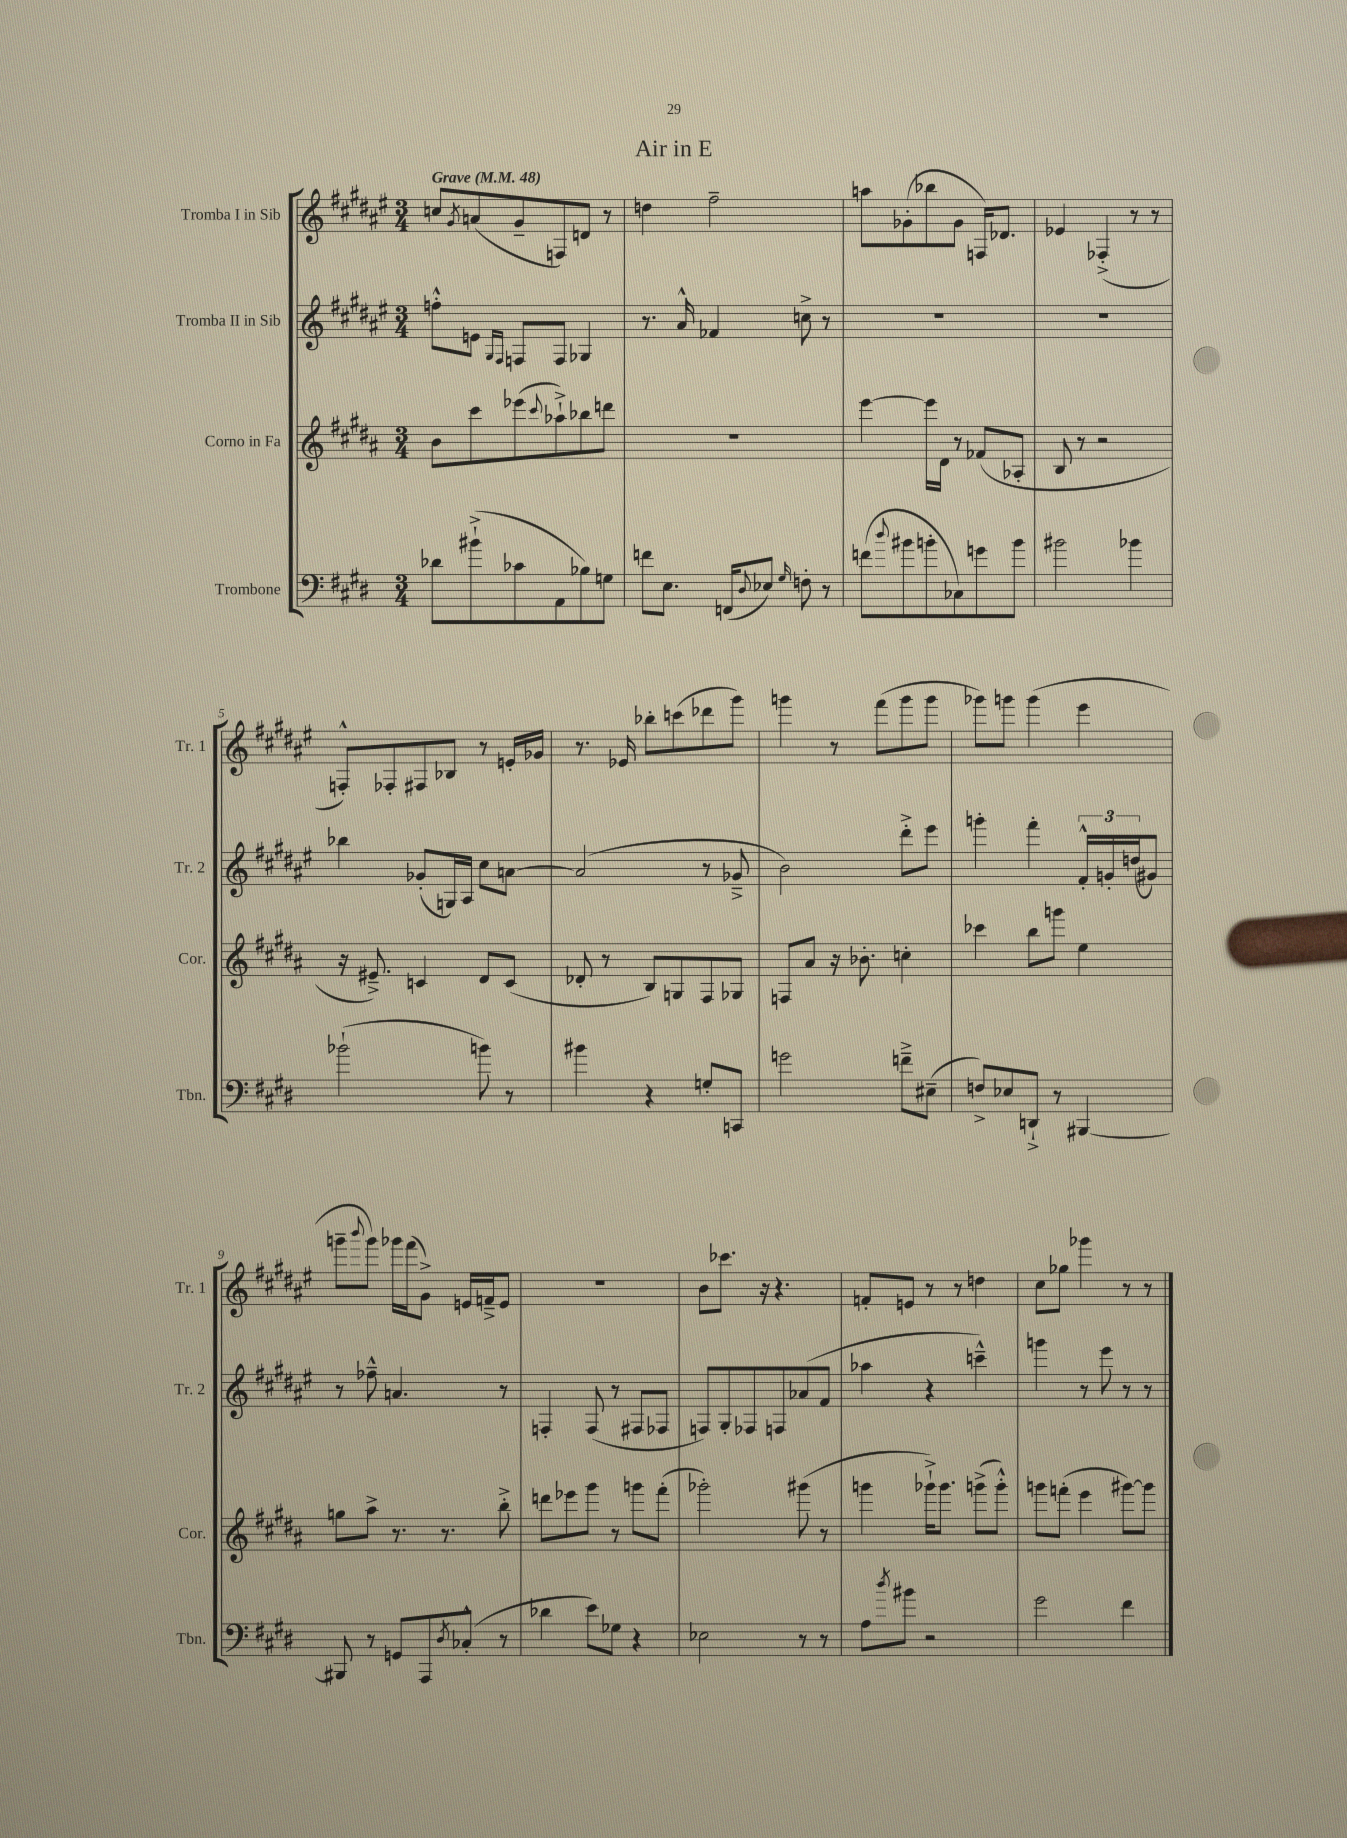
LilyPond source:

\header { title = "Air in E" }
<<
\new StaffGroup <<
\new Staff = "s0" \with { instrumentName = "Tromba I in Sib" shortInstrumentName = "Tr. 1" } {
    \clef treble \key fis \major \numericTimeSignature \time 3/4 \tempo "Grave" 4 = 48
    c''8 \acciaccatura { gis'8 } a'8( gis'8-- f8) d'8 r8 |
    d''4 fis''2-- |
    a''8 ges'8-.( bes''8 ges'8 f16) des'8. |
    ees'4 fes4-.->( r8 r8 |
    f8-.-^) fes8-. fis8 bes8 r8 e'16-. ges'16 |
    r8. ees'16 bes''8-. c'''8( des'''8 gis'''8) |
    g'''4 r8 fis'''8( g'''8 g'''8 |
    ges'''8) g'''8 g'''4( eis'''4 |
    g'''8-- \appoggiatura { b'''8 } g'''8) ges'''16 fis'''16( gis'8->) e'16 f'16---> e'8 |
    R2. |
    b'8 ces'''8. r16 r4. |
    f'8-. e'8 r8 r8 d''4 |
    cis''8 ges''8 ges'''4 r8 r8 \bar "|." |
}
\new Staff = "s1" \with { instrumentName = "Tromba II in Sib" shortInstrumentName = "Tr. 2" } {
    \clef treble \key fis \major \numericTimeSignature \time 3/4
    f''8-.-^ e'8 \grace { gis16 fis16 } f8 f8 ges4 |
    r8. ais'16-^ fes'4 c''8-> r8 |
    R2. |
    R2. |
    bes''4 ges'8-.( g16) ais16 cis''8 a'8~ |
    a'2( r8 ges'8---> |
    b'2) dis'''8-.-> eis'''8 |
    g'''4-. fis'''4-. \tuplet 3/2 { fis'16-.-^ g'16-. d''16( } gis'8) |
    r8 fes''8---^ a'4. r8 |
    f4-. f8( r8 fis8 fes8 |
    f8) gis8-. fes8 f8 aes'8( fis'8 |
    aes''4 r4 c'''4---^) |
    g'''4 r8 eis'''8 r8 r8 \bar "|." |
}
\new Staff = "s2" \with { instrumentName = "Corno in Fa" shortInstrumentName = "Cor." } {
    \clef treble \key b \major \numericTimeSignature \time 3/4
    b'8 cis'''8 ees'''8( \appoggiatura { cis'''8 } aes''8-!->) bes''8 d'''8 |
    R2. |
    e'''4~ e'''16 dis'16 r8 fes'8( aes8-. |
    b8 r8 r2 |
    r16 eis'8.--->) c'4 dis'8 c'8( |
    des'8-. r8 b8) g8 fis8 ges8 |
    f8 ais'8 r16 bes'8.-. c''4-. |
    ces'''4 b''8 g'''8 e''4 |
    g''8 ais''8-> r8. r8. b''8-.-> |
    d'''8 ees'''8 gis'''8 r8 g'''8 fis'''8-.( |
    ges'''2-.) gis'''8( r8 |
    g'''4 ges'''16-!->) ges'''8. g'''8->( g'''8-.-^) |
    g'''8 f'''8-.( e'''4 gis'''8~) gis'''8 \bar "|." |
}
\new Staff = "s3" \with { instrumentName = "Trombone" shortInstrumentName = "Tbn." } {
    \clef bass \key e \major \numericTimeSignature \time 3/4
    des'8 bis'8-!->( ces'8 a,8 bes8) g8 |
    f'8 e8. f,16( \appoggiatura { dis8 } ees8) \grace { gis16 } f8-. r8 |
    f'8( \appoggiatura { dis''8 } bis'8 b'8-. ces8) g'8 b'8 |
    bis'2 bes'4 |
    bes'2-!( b'8) r8 |
    bis'4 r4 g8-. c,8 |
    g'2 f'8---> eis8--( |
    f8->) ees8 d,8-!-> r8 bis,,4~ |
    bis,,8 r8 g,8 a,,8 \acciaccatura { dis8 } ces8-.-^( r8 |
    des'4 e'8) ges8 r4 |
    ees2 r8 r8 |
    a8 \acciaccatura { dis''8 } bis'8 r2 |
    gis'2 fis'4 \bar "|." |
}
>>
>>
